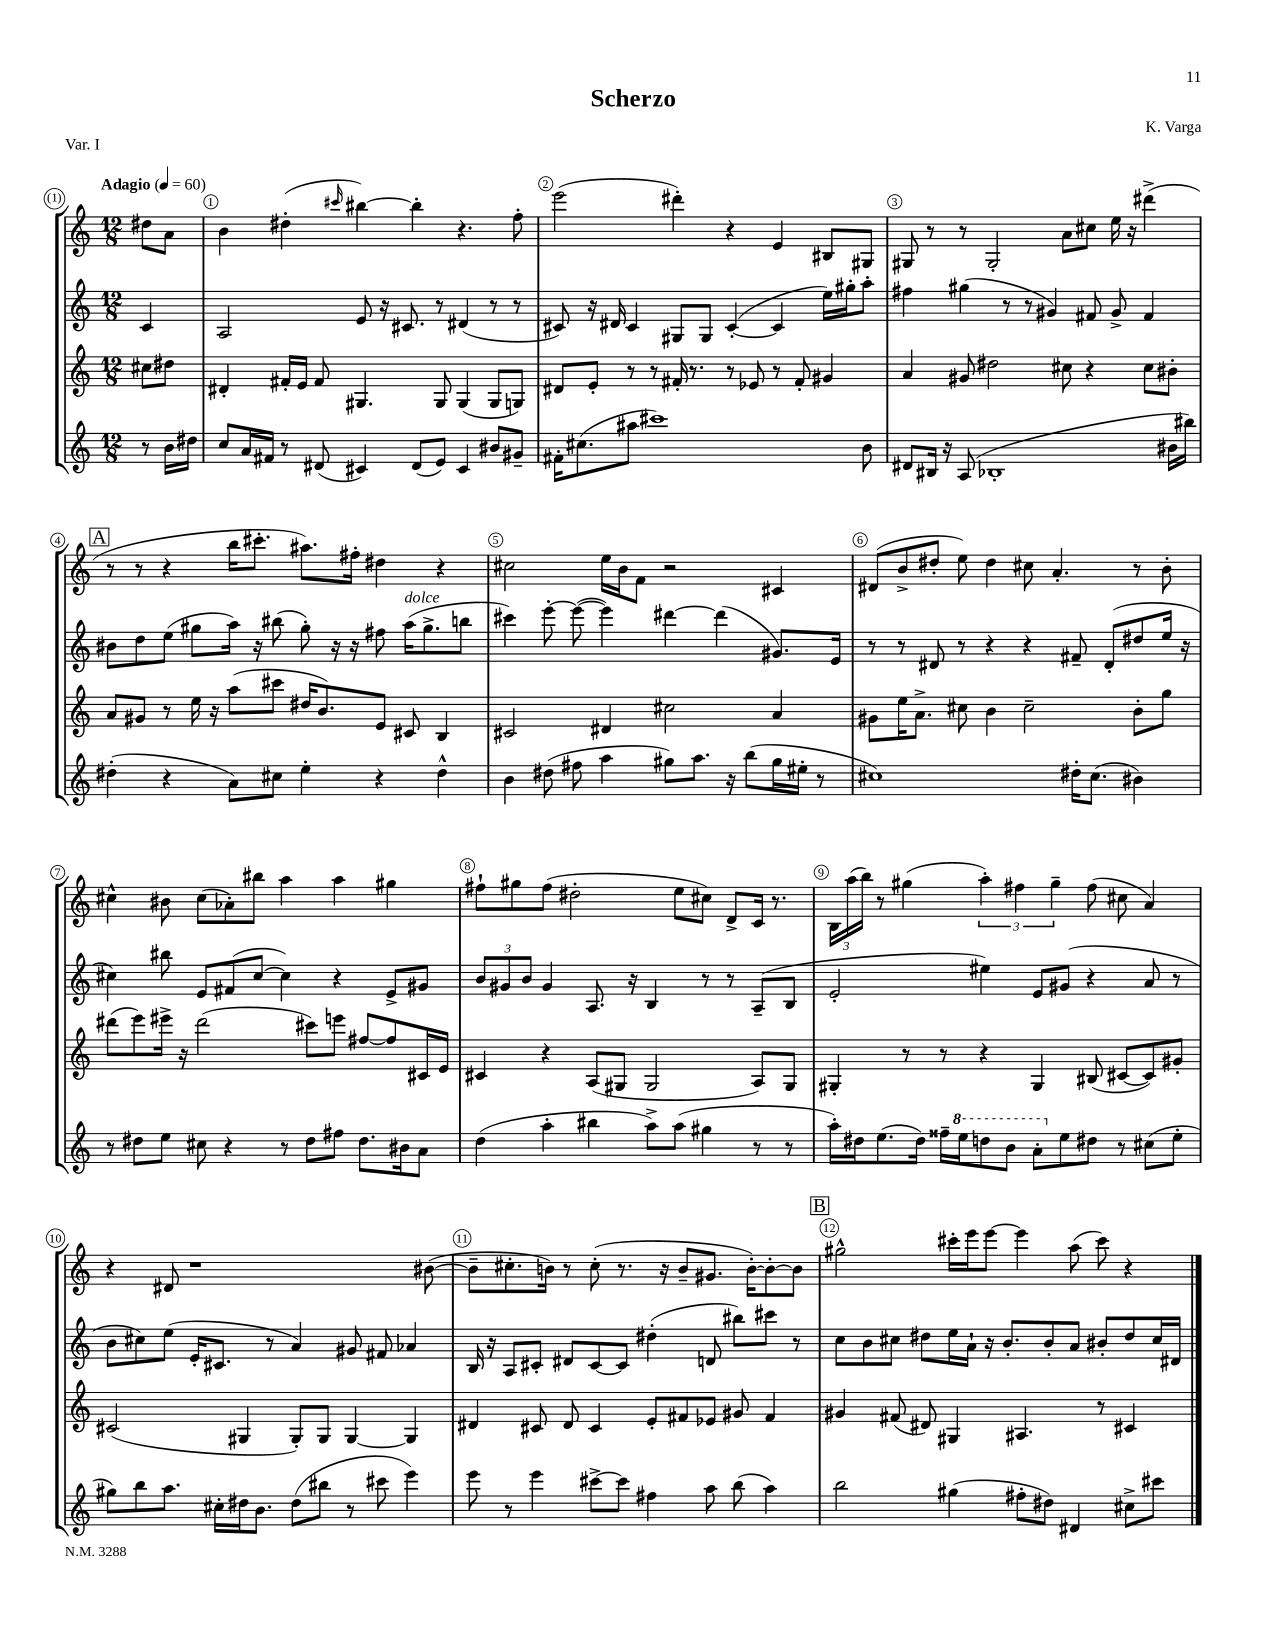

**kern	**kern	**kern	**kern
*staff4	*staff3	*staff2	*staff1
*clefG2	*clefG2	*clefG2	*clefG2
*k[]	*k[]	*k[]	*k[]
*M12/8	*M12/8	*M12/8	*M12/8
*MM60	*MM60	*MM60	*MM60
8r	8cc#	4c	8dd#
16b	8dd#	.	8a
16dd#	.	.	.
=	=	=	=
8cc	4d#'	2A	4b
16a	.	.	.
16f#	.	.	.
8r	16f#'	.	(4dd#'
.	16e	.	.
(8d#	8f#	.	.
.	.	.	16qqccc#
4c#)	4.G#	8e	[4bb#)
.	.	16r	.
.	.	8.c#	.
(8d#	.	.	4bb#']
8e)	8G#	8r	.
4c#	(4G#	(4d#	4.r
8b#	8G#	8r	.
8g#~	8G)	8r	8ff'
=	=	=	=
16f#'	8d#	8c#)	(2eee
(8.cc#	.	.	.
.	8e'	16r	.
.	.	16d#	.
8aa#	8r	4c#	.
1ccc#)	8r	.	.
.	16f#'	8G#	4ddd#')
.	8.r	.	.
.	.	8G#	.
.	8r	([4c#'	4r
.	8e-	.	.
.	8r	4c#]	4e
.	8f#'	.	.
.	4g#	16ee)	8B#
.	.	16gg#'	.
8b	.	8aa'	8G#
=	=	=	=
8d#	4a	4ff#	8G#
16B#	.	.	8r
16r	.	.	.
(8A	8g#	(4gg#	8r
1B-'	2dd#	.	2G#'
.	.	8r	.
.	.	8r	.
.	.	4g#)	.
.	8cc#	.	8a
.	4r	8f#	8cc#
.	.	8g#^	16ee
.	.	.	16r
.	8cc#	4f#	(4ddd#^
16b#	8b#'	.	.
16bb#)	.	.	.
=	=	=	=
(4dd#'	8a	8b#	8r
.	8g#	8dd	8r
4r	8r	(8ee	4r
.	16ee	8gg#	.
.	16r	.	.
8a)	(8aa	16aa)	16bb
.	.	16r	8.ccc#'
8cc#	8ccc#	(8bb#	.
4ee'	16dd#	8gg#')	8.aa#)
.	8.b)	.	.
.	.	16r	.
.	.	16r	16ff#'
4r	8e	8ff#	4dd#
.	8c#	(16aa	.
.	.	8.gg#^	.
4dd#^^	4B	.	4r
.	.	8bb	.
=	=	=	=
4b	2c#	4ccc#)	2cc#
(8dd#	.	[8eee'	.
8ff#	.	(8eee_	.
4aa	4d#	4eee])	16ee
.	.	.	16b
.	.	.	8f
8gg#)	2cc#	[4ddd#	2r
8.aa	.	.	.
.	.	(4ddd#]	.
16r	.	.	.
(8bb	.	.	.
16gg#	4a	8.g#)	4c#
16ee#'	.	.	.
8r	.	.	.
.	.	16e	.
=	=	=	=
1cc#)	8g#	8r	(8d#
.	16ee	8r	8b^
.	8.a^	.	.
.	.	8d#	8dd#'
.	8cc#	8r	8ee)
.	4b	4r	4dd#
.	2cc#~	4r	8cc#
.	.	.	4.a'
16dd#'	.	8f#~	.
(8.cc#	.	.	.
.	.	(8d#'	.
4b#)	8b'	8dd#	8r
.	8gg	16ee	8b'
.	.	16r	.
=	=	=	=
8r	(8ddd#	4cc#)	4cc#^^
8dd#	8eee)	.	.
8ee	16eee#^	8bb#	8b#
.	16r	.	.
8cc#	(2ddd#	8e	(8cc#
4r	.	(8f#	8a-')
.	.	[8cc#	8bb#
8r	.	4cc#])	4aa
8dd#	8ccc#)	.	.
8ff#	8eee	4r	4aa
8.dd#	[8ff#	.	.
.	8ff#]	8e^	4gg#
16b#	.	.	.
8a	16c#	8g#	.
.	16e	.	.
=	=	=	=
(4dd	4c#	12b	8ff#`
.	.	12g#	.
.	.	.	8gg#
.	.	12b	.
4aa'	4r	4g#	(8ff#
.	.	.	2dd#'
4bb#	(8A	8.A	.
.	8G#	.	.
.	.	16r	.
8aa^)	2G#	4B	.
(8aa	.	.	8ee
4gg#	.	8r	8cc#)
.	.	8r	8d^
8r	8A)	(8A~	16c
.	.	.	8.r
8r	8G#	8B	.
=	=	=	=
16aa')	4G#'	2e'	24B
.	.	.	(24aa
16dd#	.	.	.
.	.	.	24bb)
(8.ee	.	.	8r
.	8r	.	(4gg#
16dd#)	.	.	.
16ff##~	8r	.	.
16eee	.	.	.
8ddd	4r	4ee#)	6aa')
8bb	.	.	.
.	.	.	6ff#
8aa'	4G#	8e	.
.	.	.	6gg#~
8ee	.	(8g#	.
8dd#	(8B#	4r	(8ff#
8r	[8c#	.	8cc#
(8cc#	8c#])	8a	4a)
8ee'	8g#'	8r	.
=	=	=	=
8gg#)	(2c#	8b	4r
8bb	.	8cc#)	.
8.aa	.	(8ee	8d#
.	.	16e'	1r
16cc#'	.	8.c#	.
16dd#	4G#	.	.
8.b	.	.	.
.	.	8r	.
(8dd#	8G#')	4a)	.
8bb#	8G#	.	.
8r	[4G#	8g#	.
8ccc#	.	8f#	.
4eee)	4G#]	4a-	.
.	.	.	([8b#
=	=	=	=
8eee	4d#	16B	8b#~]
.	.	16r	.
8r	.	8A	8.cc#'
4eee	8c#	8c#'	.
.	.	.	16b)
.	8d#	8d#	8r
[8ccc#^	4c#	[8c#	(8cc#'
8ccc#]	.	8c#]	8.r
4ff#	8e'	(4dd#'	.
.	.	.	16r
.	8f#	.	8b~
8aa	8e-	8d	8.g#
(8bb	8g#	8bb#)	.
.	.	.	[16b')
4aa)	4f#	8ccc#	8b'_
.	.	8r	8b]
=	=	=	=
2bb	4g#	8cc	2gg#^^
.	.	8b	.
.	(8f#	8cc#	.
.	8d#)	8dd#	.
(4gg#	4G#	16ee	16ccc#'
.	.	16a`	16eee
.	.	16r	[8eee
.	.	8.b'	.
8ff#'	4.A#	.	4eee]
8dd#)	.	8b'	.
4d#	.	8a	(8aa
.	8r	8b#'	8ccc#)
8cc#^	4c#	8dd#	4r
8ccc#	.	16cc#	.
.	.	16d#	.
==	==	==	==
*-	*-	*-	*-
